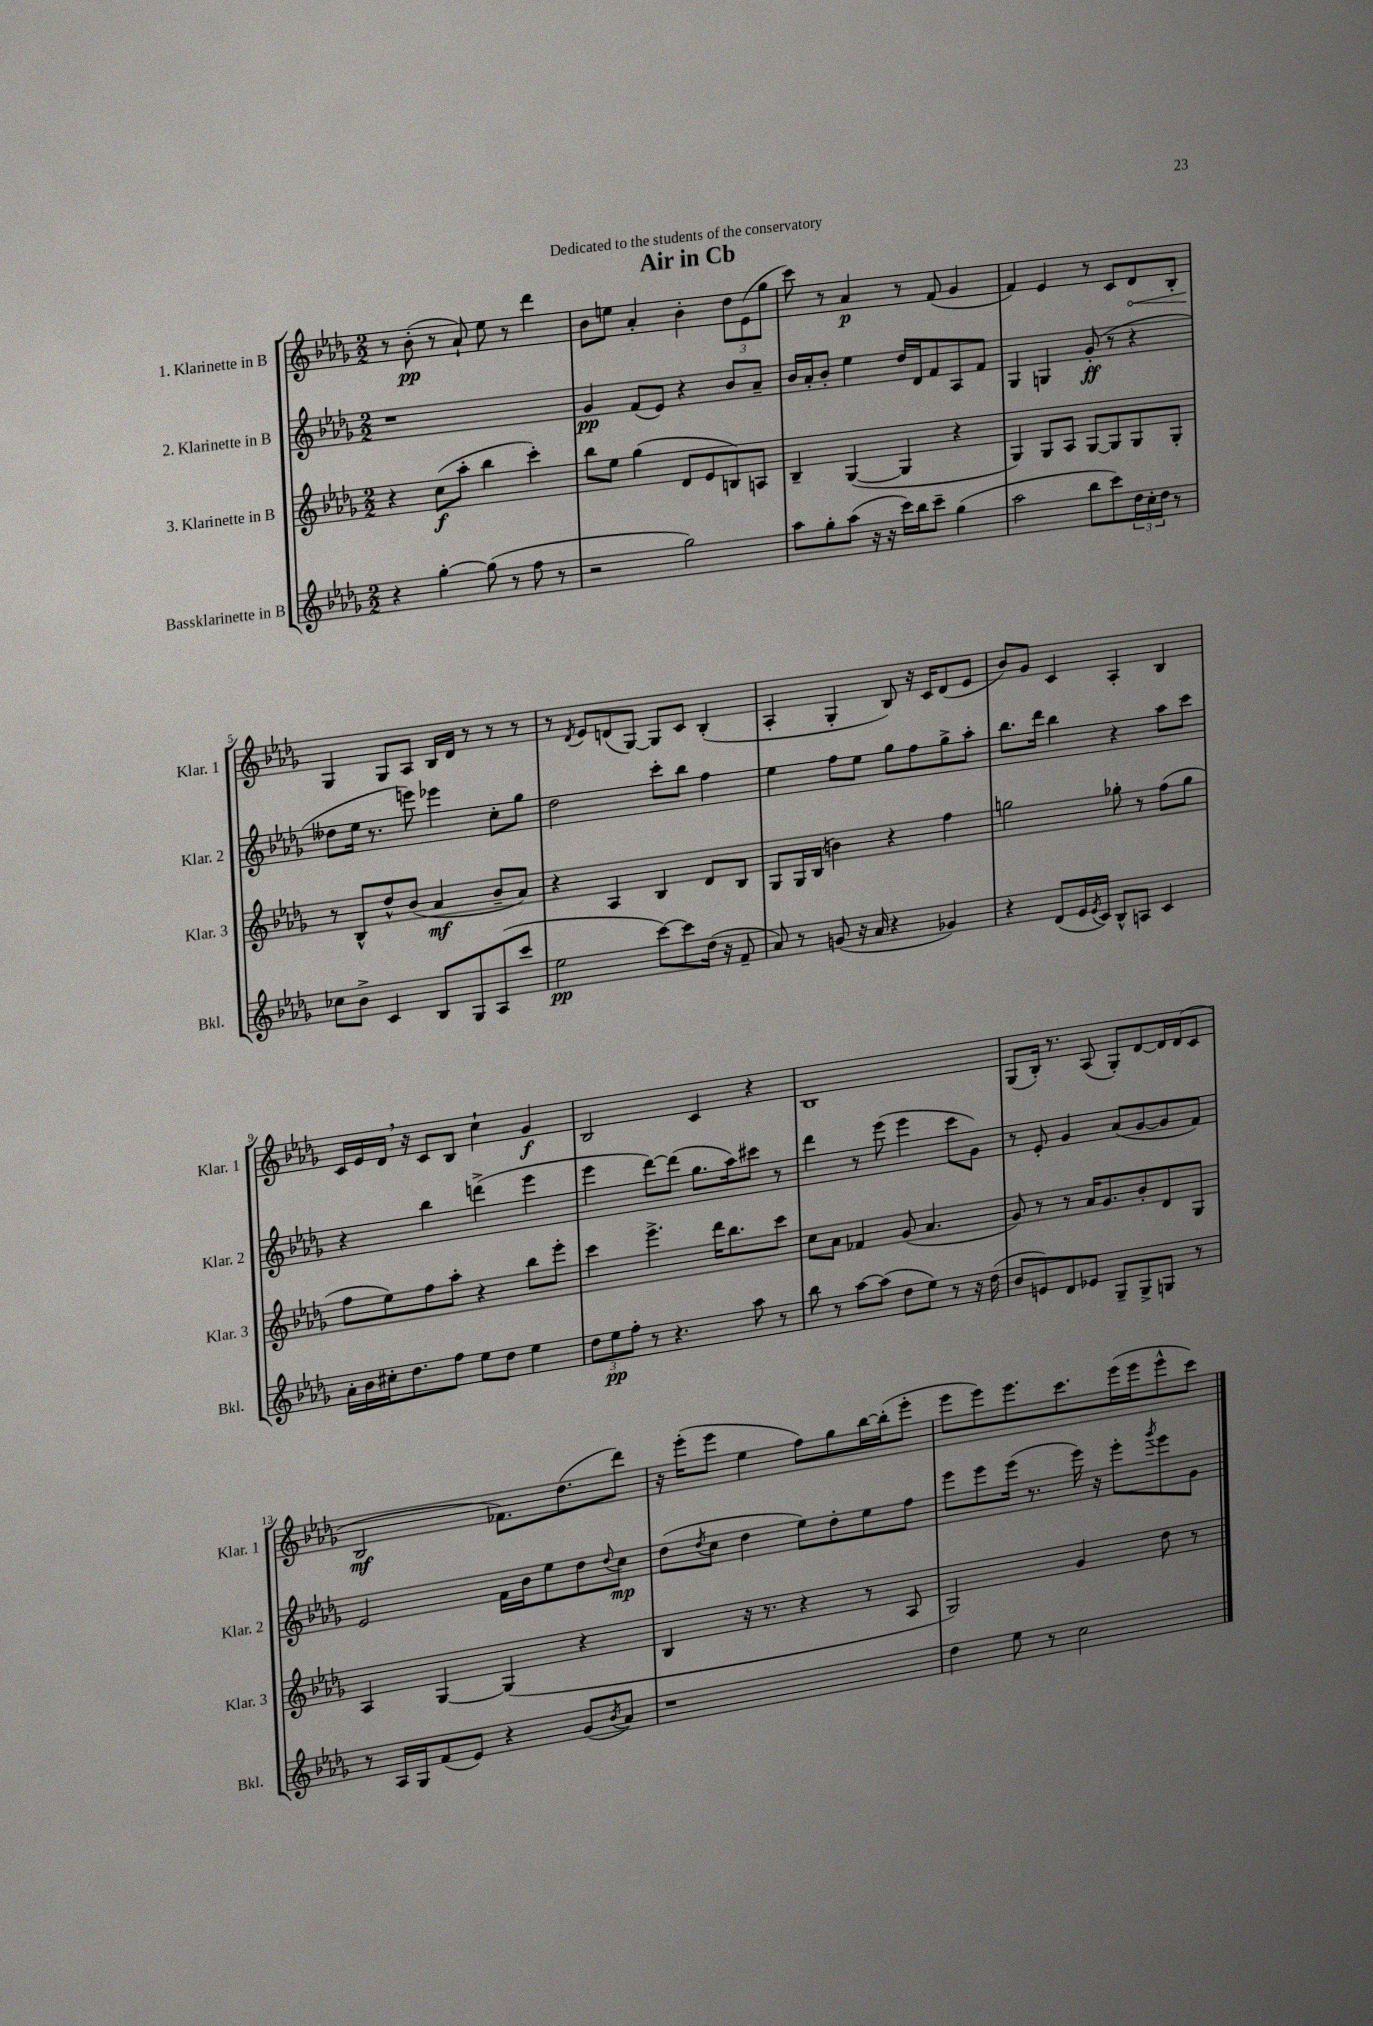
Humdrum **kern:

**kern	**kern	**kern	**kern
*staff4	*staff3	*staff2	*staff1
*clefG2	*clefG2	*clefG2	*clefG2
*k[b-e-a-d-g-]	*k[b-e-a-d-g-]	*k[b-e-a-d-g-]	*k[b-e-a-d-g-]
*M2/2	*M2/2	*M2/2	*M2/2
4r	4r	1r	8r
.	.	.	(8b-'
[4gg-'	(8cc	.	8r
.	8aa-'	.	8a-`)
(8gg-]	4bb-	.	8ee-
8r	.	.	8r
8ff	4ccc')	.	4ddd-
8r	.	.	.
=	=	=	=
2r	8bb-	4g-	8b-
.	8ee-	.	8ee
.	(4gg-	(8f	4a-'
.	.	8e-)	.
2gg-)	8d-	4r	4b-'
.	8e-	.	.
.	8B)	8b-	12dd-
.	.	.	(12e-
.	8A	8a-~	.
.	.	.	12gg-
=	=	=	=
8aa-	4B-~	16b-	8ccc)
.	.	16a-'	.
8gg-'	.	8b-'	8r
(8aa-	([4G-	4ee-	4a-
16r	.	.	.
16r	.	.	.
16ccc)	4G-]	16dd-	8r
16bb-	.	16d-	.
8ccc~	.	8f	(8f
(4gg-	4r	8A-	4g-
.	.	8f	.
=	=	=	=
2aa-	4G-)	4G-	4f)
.	8G-	4G	4e-
.	8A-	.	.
8bb-	[8G-	(8g-'	8r
8ccc)	8G-]	8r	8c
24dd-	8G-	4r	8d-
24cc'	.	.	.
24dd-	.	.	.
8r	8G-'	.	8B-'
=	=	=	=
8cc-	8r	8dd--	4G-
8b-^	8B-^^	16ee-	.
.	.	8.r	.
4c	8dd-^^	.	8G-
.	(8b-	8eee)	8A-
8B-	4a-	4eee-	16B-
.	.	.	16d-
8G-	.	.	8r
(8A-	8b-~	8cc'	8r
8ccc	8a-)	8gg-	8r
=	=	=	=
2ee-	4r	2dd-	8r
.	.	.	8qd-
.	.	.	8e-
.	4A-	.	(8d
.	.	.	[8G-)
[8ccc)	4B-	8ccc'	8G-]
8ccc]	.	8bb-	8c
(16dd-	8d-	4ff	(4B-'
16r	.	.	.
8f~	8B-	.	.
=	=	=	=
8a-)	8G-	4ee-	4A-'
8r	16G-	.	.
.	(16B-	.	.
(8g	4b)	8ff	4G-'
16r	.	8ee-	.
16a-	.	.	.
4r	4r	8gg-	8B-)
.	.	8ff	16r
.	.	.	16c
4g-)	4ff	8gg-^	(8d-
.	.	8aa-'	8e-
=	=	=	=
4r	2gg	8.bb-	8b-)
.	.	.	8g-
.	.	16ddd-	.
(8d-	.	4bb-	4c
16e-	.	.	.
8qe-	.	.	.
16c)	.	.	.
8B-^^	8gg-'	4r	4A-'
8A	8r	.	.
4c	(8ff	8aa-	4B-
.	8gg-	8ccc	.
=	=	=	=
16a-'	8ff	4r	16c
16b-	.	.	16e-
16cc#'	8ee-)	.	16d-
8.dd-	.	.	16r
.	8ff	4bb-	8c
8ff	8aa-'	.	8B-
8ee-	4r	(4ddd^	4cc`
8dd-	.	.	.
4ee-	8bb-	4eee-	4g-
.	8eee-'	.	.
=	=	=	=
12dd-	4ccc	4eee-	2B-
12ee-	.	.	.
12ff'	.	.	.
8r	4.eee-^	[8ddd-)	.
4.r	.	(8ddd-]	.
.	.	8.gg-	4c
.	16ddd-	.	.
.	8.bb-	16aa-)	.
8aa-	.	8ccc#	4r
8r	8ccc	8r	.
=	=	=	=
8bb-	8cc	4ddd-	1B-
8r	8a-	.	.
[8aa-	4f-	8r	.
(8aa-]	.	(8eee-	.
8dd-	(8g-	4eee-	.
8ee-)	4.a-	.	.
8r	.	8ccc	.
16r	.	8g-)	.
(16dd-	.	.	.
=	=	=	=
8b-	8g-)	8r	(8G-
8e)	8r	8e-'	16B-')
.	.	.	8.r
8d-	8r	4g-	.
8e-	16a-	.	(8A-
.	8.g-	.	.
8G-~	.	(8a-	8G-')
8G-^	8b-'	[8g-	[8d-
8G	8d-	8g-]	16d-]
.	.	.	(16d-
8r	8G-	8f)	8c
=	=	=	=
8r	4A-	2e-	2B-
16A-	.	.	.
16G-	.	.	.
(8f	[4G-	.	.
8e-)	.	.	.
4r	(4G-]	16f	8.f-)
.	.	16b-	.
.	.	8ee-	.
.	.	.	(8.dd-
(8g-	4r	8dd-	.
8qb-	.	8qqdd-	.
8a-)	.	8cc	8ddd-)
=	=	=	=
1r	4B-	(8dd-	16r
.	.	.	(16eee-'
.	.	8qdd-	.
.	.	8cc	8eee-
.	16r	4dd-	4ee-
.	8.r	.	.
.	4r	8ee-)	8ff)
.	.	8dd-'	8gg-
.	8r	8ee-	[16bb-
.	.	.	(16bb-']
.	8A-	8ff	8eee-'
=	=	=	=
4dd-	2G-)	8eee-	8eee-
.	.	8eee-	8eee-)
8ee-	.	(16eee-	8.eee-
.	.	8.r	.
8r	.	.	.
.	.	.	8.ccc
2cc	4g-	16eee-)	.
.	.	16r	.
.	.	8eee-'	(16eee-
.	.	.	16eee-
.	.	8qggg-	.
.	8dd-	8eee-	8eee-^^
.	8r	8g-	8ccc)
==	==	==	==
*-	*-	*-	*-
